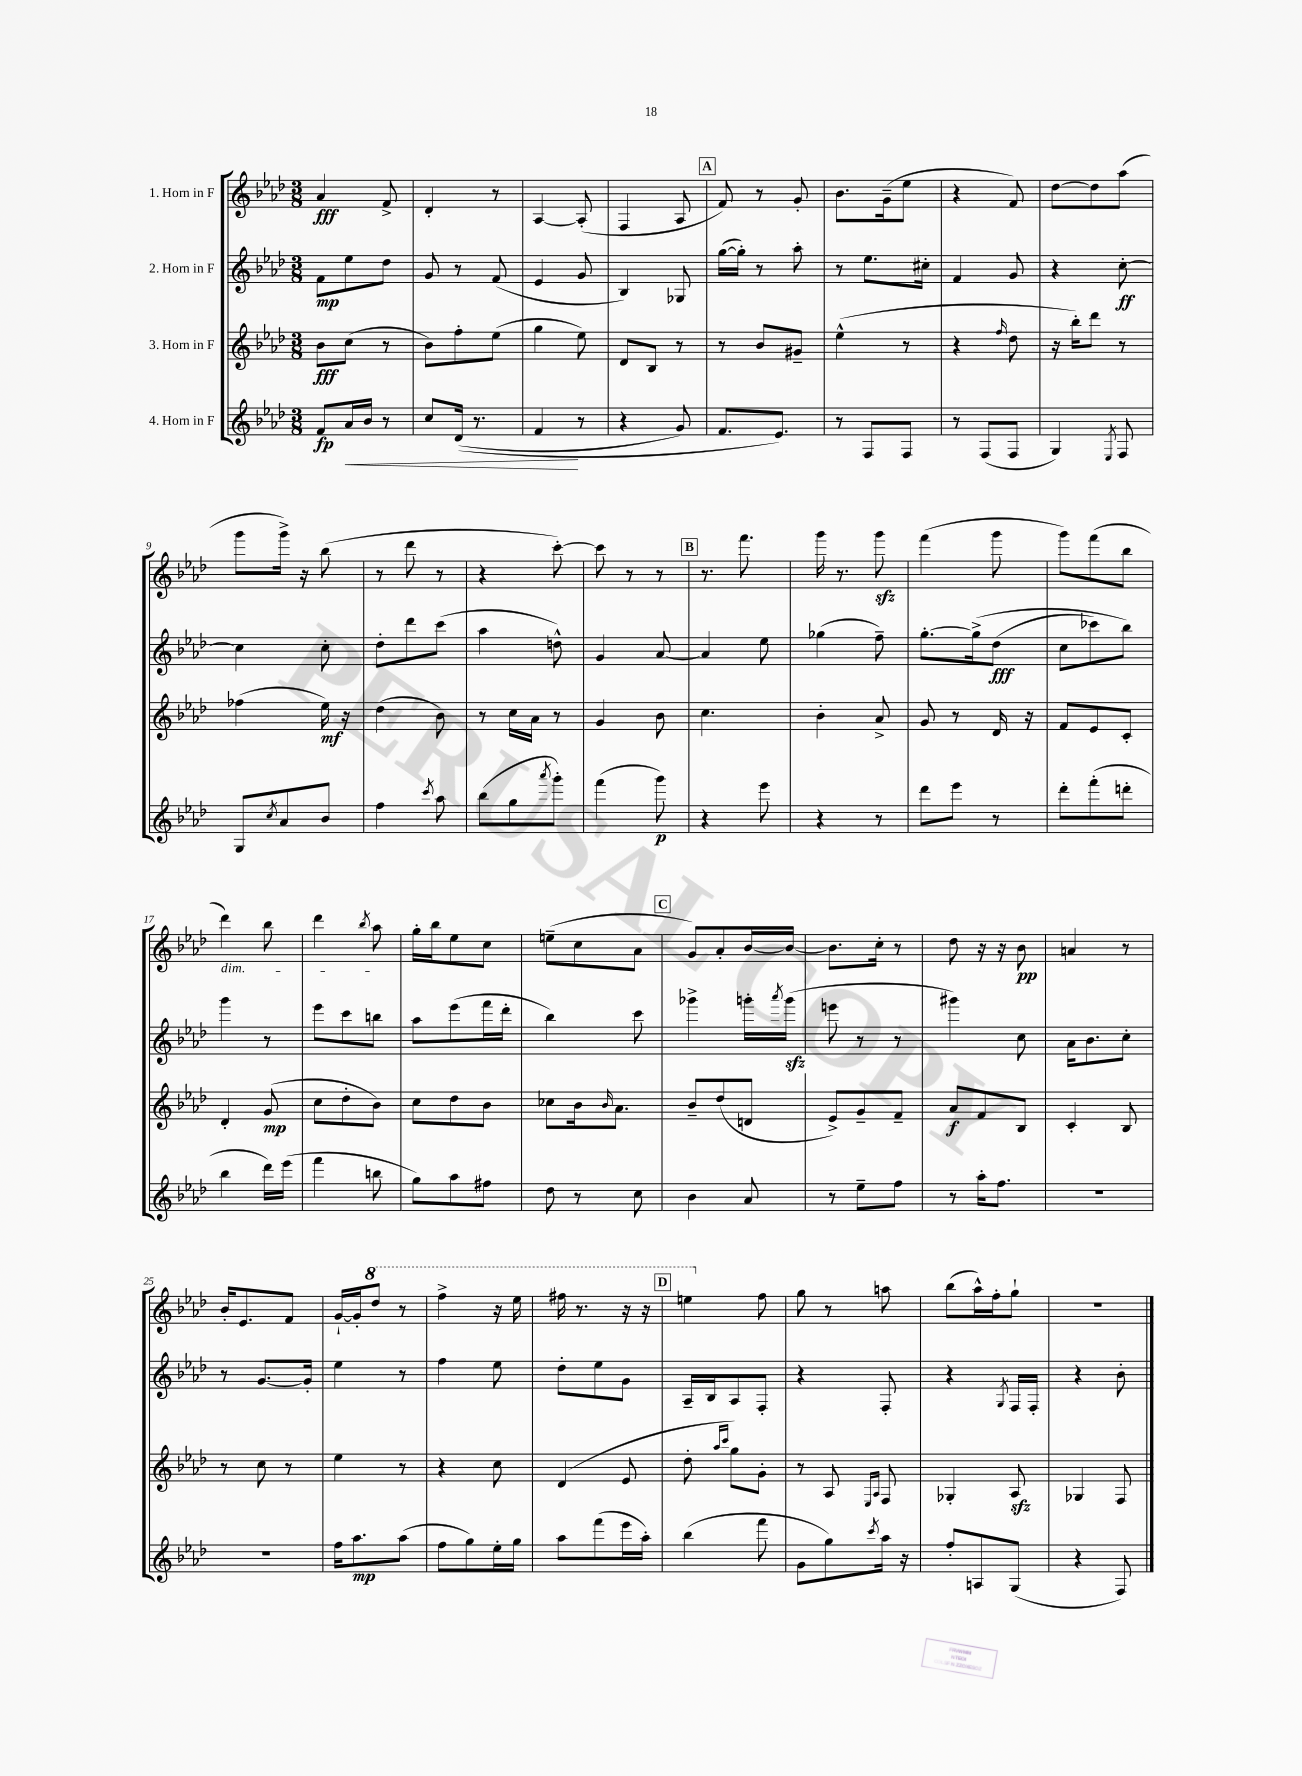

**kern	**dynam	**kern	**dynam	**kern	**dynam	**kern	**dynam
*part4	*part4	*part3	*part3	*part2	*part2	*part1	*part1
*staff4	*staff4	*staff3	*staff3	*staff2	*staff2	*staff1	*staff1
*I"4. Horn in F	*	*I"3. Horn in F	*	*I"2. Horn in F	*	*I"1. Horn in F	*
*clefG2	*	*clefG2	*	*clefG2	*	*clefG2	*
*k[b-e-a-d-]	*	*k[b-e-a-d-]	*	*k[b-e-a-d-]	*	*k[b-e-a-d-]	*
*M3/8	*	*M3/8	*	*M3/8	*	*M3/8	*
=1	=1	=1	=1	=1	=1	=1	=1
8f/L	fp	8b-\L	fff	8f\L	mp	4a-/	fff
!	!LO:HP:b	!	!	!	!	!	!
16a-/L	<	(8cc\J	.	8ee-\	.	.	.
16b-/JJ	.	.	.	.	.	.	.
8r	.	8r	.	8dd-\J	.	8f^/	.
=2	=2	=2	=2	=2	=2	=2	=2
8cc/L	.	8b-\L)	.	8g/	.	4d-'/	.
((16d-/Jk	.	8ff'\	.	8r	.	.	.
8.r	.	.	.	.	.	.	.
.	.	(8ee-\J	.	(8f/	.	8r	.
=3	=3	=3	=3	=3	=3	=3	=3
4f/	.	4gg\	.	4e-/	.	[4A-/	.
8r	[	8ee-\)	.	8g/	.	(8A-'/]	.
=4	=4	=4	=4	=4	=4	=4	=4
4r	.	8d-/L	.	4B-/)	.	4F/	.
.	.	8B-/J	.	.	.	.	.
8g/)	.	8r	.	8G-X/	.	8A-/	.
!!LO:REH:place=s1:t=A
=5	=5	=5	=5	=5	=5	=5	=5
8.f/L	.	8r	.	([16gg\LL	.	8f/)	.
.	.	.	.	16gg'\JJ])	.	.	.
.	.	8b-/L	.	8r	.	8r	.
8.e-/J)	.	.	.	.	.	.	.
.	.	8g#X~/J	.	8aa-'\	.	8g'/	.
=6	=6	=6	=6	=6	=6	=6	=6
8r	.	(4ee-^^\	.	8r	.	8.b-\L	.
8F/L	.	.	.	8.ee-\L	.	.	.
.	.	.	.	.	.	(16g~\k	.
8F/J	.	8r	.	.	.	8ee-\J	.
.	.	.	.	16cc#X'\Jk	.	.	.
=7	=7	=7	=7	=7	=7	=7	=7
8r	.	4r	.	4f/	.	4r	.
(8F/L	.	.	.	.	.	.	.
.	.	16qqff/	.	.	.	.	.
8F/J	.	8dd-\	.	8g/	.	8f/)	.
=8	=8	=8	=8	=8	=8	=8	=8
4G/)	.	16r	.	4r	.	[8dd-\L	.
.	.	16bb-'\KL)	.	.	.	.	.
.	.	8ddd-\J	.	.	.	8dd-\]	.
8qE-/	.	.	.	.	.	.	.
8F/	.	8r	.	[8cc'\	ff	(8aa-\J	.
!!LO:LB:g=z
=9	=9	=9	=9	=9	=9	=9	=9
8G/L	.	(4ff-X\	.	4cc\]	.	8ggg\L	.
8qcc/	.	.	.	.	.	.	.
8a-/	.	.	.	.	.	16ggg^\Jk)	.
.	.	.	.	.	.	16r	.
8b-/J	.	16ee-\)	mf	8cc'\	.	(8bb-\	.
.	.	16r	.	.	.	.	.
=10	=10	=10	=10	=10	=10	=10	=10
4ff\	.	(4dd-\	.	8dd-'\L	.	8r	.
.	.	.	.	8ddd-\	.	8ddd-\	.
8qccc/	.	.	.	.	.	.	.
8aa-\	.	8b-\)	.	(8ccc\J	.	8r	.
=11	=11	=11	=11	=11	=11	=11	=11
(8bb-\L	.	8r	.	4aa-\	.	4r	.
8gg\	.	16cc\LL	.	.	.	.	.
.	.	16a-\JJ	.	.	.	.	.
8qaaa-/	.	.	.	.	.	.	.
8ggg'\J)	.	8r	.	8ddn^^\)	.	[8ccc'\)	.
=12	=12	=12	=12	=12	=12	=12	=12
(4fff\	.	4g/	.	4g/	.	8ccc\]	.
.	.	.	.	.	.	8r	.
8ggg\)	p	8b-\	.	[8a-/	.	8r	.
!!LO:REH:place=s1:t=B
=13	=13	=13	=13	=13	=13	=13	=13
4r	.	4.cc\	.	4a-/]	.	8.r	.
.	.	.	.	.	.	8.fff\	.
8eee-\	.	.	.	8ee-\	.	.	.
=14	=14	=14	=14	=14	=14	=14	=14
4r	.	4b-'\	.	(4gg-X\	.	16ggg\	.
.	.	.	.	.	.	8.r	.
8r	.	8a-^/	.	8ff~\)	.	8gggzz\	.
=15	=15	=15	=15	=15	=15	=15	=15
8ddd-\L	.	8g/	.	[8.gg'\L	.	(4fff\	.
8eee-\J	.	8r	.	.	.	.	.
.	.	.	.	(16gg^\k]	.	.	.
8r	.	16d-/	.	(8dd-\J	fff	8ggg\	.
.	.	16r	.	.	.	.	.
=16	=16	=16	=16	=16	=16	=16	=16
8ddd-'\L	.	8f/L	.	8cc\L	.	8ggg\L)	.
(8fff'\	.	8e-/	.	8ccc-X\)	.	(8fff\	.
8dddn'\J	.	8c'/J	.	8bb-\J)	.	8bb-\J	.
!!LO:LB:g=z
=17	=17	=17	=17	=17	=17	=17	=17
!	!	!	!	!	!	!LO:TX:b:i:t=dim.	!
4bb-\	.	4d-'/	.	4ggg\	.	4ddd-\)	.
16ddd-\LL)	.	(8g/	mp	8r	.	8bb-\	.
(16eee-\JJ	.	.	.	.	.	.	.
=18	=18	=18	=18	=18	=18	=18	=18
4fff\	.	8cc\L	.	8eee-\L	.	4ddd-\	.
.	.	8dd-'\	.	8ccc\	.	.	.
.	.	.	.	.	.	8qbb-/	.
8bbn\	.	8b-\J)	.	8bbn\J	.	8aa-\	.
=19	=19	=19	=19	=19	=19	=19	=19
8gg\L)	.	8cc\L	.	8aa-\L	.	16gg'\LL	.
.	.	.	.	.	.	16bb-\J	.
8aa-\	.	8dd-\	.	(8eee-\	.	8ee-\	.
8ff#X\J	.	8b-\J	.	16fff\L	.	8cc\J	.
.	.	.	.	16ddd-'\JJ	.	.	.
=20	=20	=20	=20	=20	=20	=20	=20
8dd-\	.	8cc-X\L	.	4bb-\)	.	(8een~\L	.
8r	.	16b-\k	.	.	.	8cc\	.
.	.	16qqb-/	.	.	.	.	.
.	.	8.a-\J	.	.	.	.	.
8cc\	.	.	.	8ccc\	.	8a-\J	.
!!LO:REH:place=s1:t=C
=21	=21	=21	=21	=21	=21	=21	=21
4b-\	.	8b-~/L	.	4ggg-X^\	.	8g/L)	.
.	.	(8dd-/	.	.	.	8a-'/	.
8a-/	.	8dn/J	.	16gggn'\LL	.	[16b-/L	.
.	.	.	.	8qaaa-/	.	.	.
.	.	.	.	(16gggzz\JJ	.	16b-/JJ_	.
=22	=22	=22	=22	=22	=22	=22	=22
8r	.	8e-^/L)	.	8eeen\	.	8.b-\L]	.
8ee-~\L	.	8g~/	.	8r	.	.	.
.	.	.	.	.	.	16cc'\Jk	.
8ff\J	.	8f~/J	.	8r	.	8r	.
=23	=23	=23	=23	=23	=23	=23	=23
8r	.	8a-/L	f	4ggg#X\)	.	8dd-\	.
16aa-'\KL	.	8f/	.	.	.	16r	.
8.ff\J	.	.	.	.	.	16r	.
.	.	8B-/J	.	8cc\	.	8b-\	pp
=24	=24	=24	=24	=24	=24	=24	=24
4.r	.	4c'/	.	16a-\KL	.	4an/	.
.	.	.	.	8.b-\	.	.	.
.	.	8B-/	.	8cc'\J	.	8r	.
!!LO:LB:g=z
=25	=25	=25	=25	=25	=25	=25	=25
4.r	.	8r	.	8r	.	16b-'/KL	.
.	.	.	.	.	.	8.e-/	.
.	.	8cc\	.	[8.g/L	.	.	.
.	.	8r	.	.	.	8f/J	.
.	.	.	.	16g'/Jk]	.	.	.
=26	=26	=26	=26	=26	=26	=26	=26
16ff\KL	.	4ee-\	.	4ee-\	.	[16g`/LL	.
8.aa-\	mp	.	.	.	.	16g'/J]	.
*	*	*	*	*	*	*8va	*
.	.	.	.	.	.	8ddd-/J	.
(8aa-\J	.	8r	.	8r	.	8r	.
=27	=27	=27	=27	=27	=27	=27	=27
8ff\L	.	4r	.	4ff\	.	4fff^\	.
8gg\)	.	.	.	.	.	.	.
16ee-'\L	.	8cc\	.	8ee-\	.	16r	.
16gg\JJ	.	.	.	.	.	16eee-\	.
=28	=28	=28	=28	=28	=28	=28	=28
8aa-\L	.	(4d-/	.	8dd-'\L	.	16fff#X\	.
.	.	.	.	.	.	8.r	.
(8fff\	.	.	.	8ee-\	.	.	.
16eee-\L	.	8e-/	.	8g\J	.	16r	.
16aa-'\JJ)	.	.	.	.	.	16r	.
!!LO:REH:place=s1:t=D
=29	=29	=29	=29	=29	=29	=29	=29
(4bb-\	.	8dd-'\	.	16A-~/LL	.	4eeen\	.
.	.	.	.	16B-/J	.	.	.
.	.	16qqaa-/LL	.	.	.	.	.
.	.	16qqccc/JJ	.	.	.	.	.
.	.	8gg\L)	.	8A-/	.	.	.
*	*	*	*	*	*	*X8va	*
8fff\	.	8g'\J	.	8F'/J	.	8ff\	.
=30	=30	=30	=30	=30	=30	=30	=30
8g\L	.	8r	.	4r	.	8gg\	.
8gg\)	.	8A-/	.	.	.	8r	.
.	.	16qqE-/LL	.	.	.	.	.
8qccc/	.	16qqA-/JJ	.	.	.	.	.
16aa-\Jk	.	8F/	.	8F'/	.	8aan\	.
16r	.	.	.	.	.	.	.
=31	=31	=31	=31	=31	=31	=31	=31
8ff'/L	.	4G-X'/	.	4r	.	(8bb-\L	.
8An/	.	.	.	.	.	16aa-^^\L)	.
.	.	.	.	.	.	16ff'\J	.
.	.	.	.	8qG/	.	.	.
(8G/J	.	8A-zz/	.	16F/LL	.	8gg`\J	.
.	.	.	.	16F'/JJ	.	.	.
=32	=32	=32	=32	=32	=32	=32	=32
4r	.	4G-X/	.	4r	.	4.r	.
8F/)	.	8F/	.	8b-'\	.	.	.
==	==	==	==	==	==	==	==
*-	*-	*-	*-	*-	*-	*-	*-
